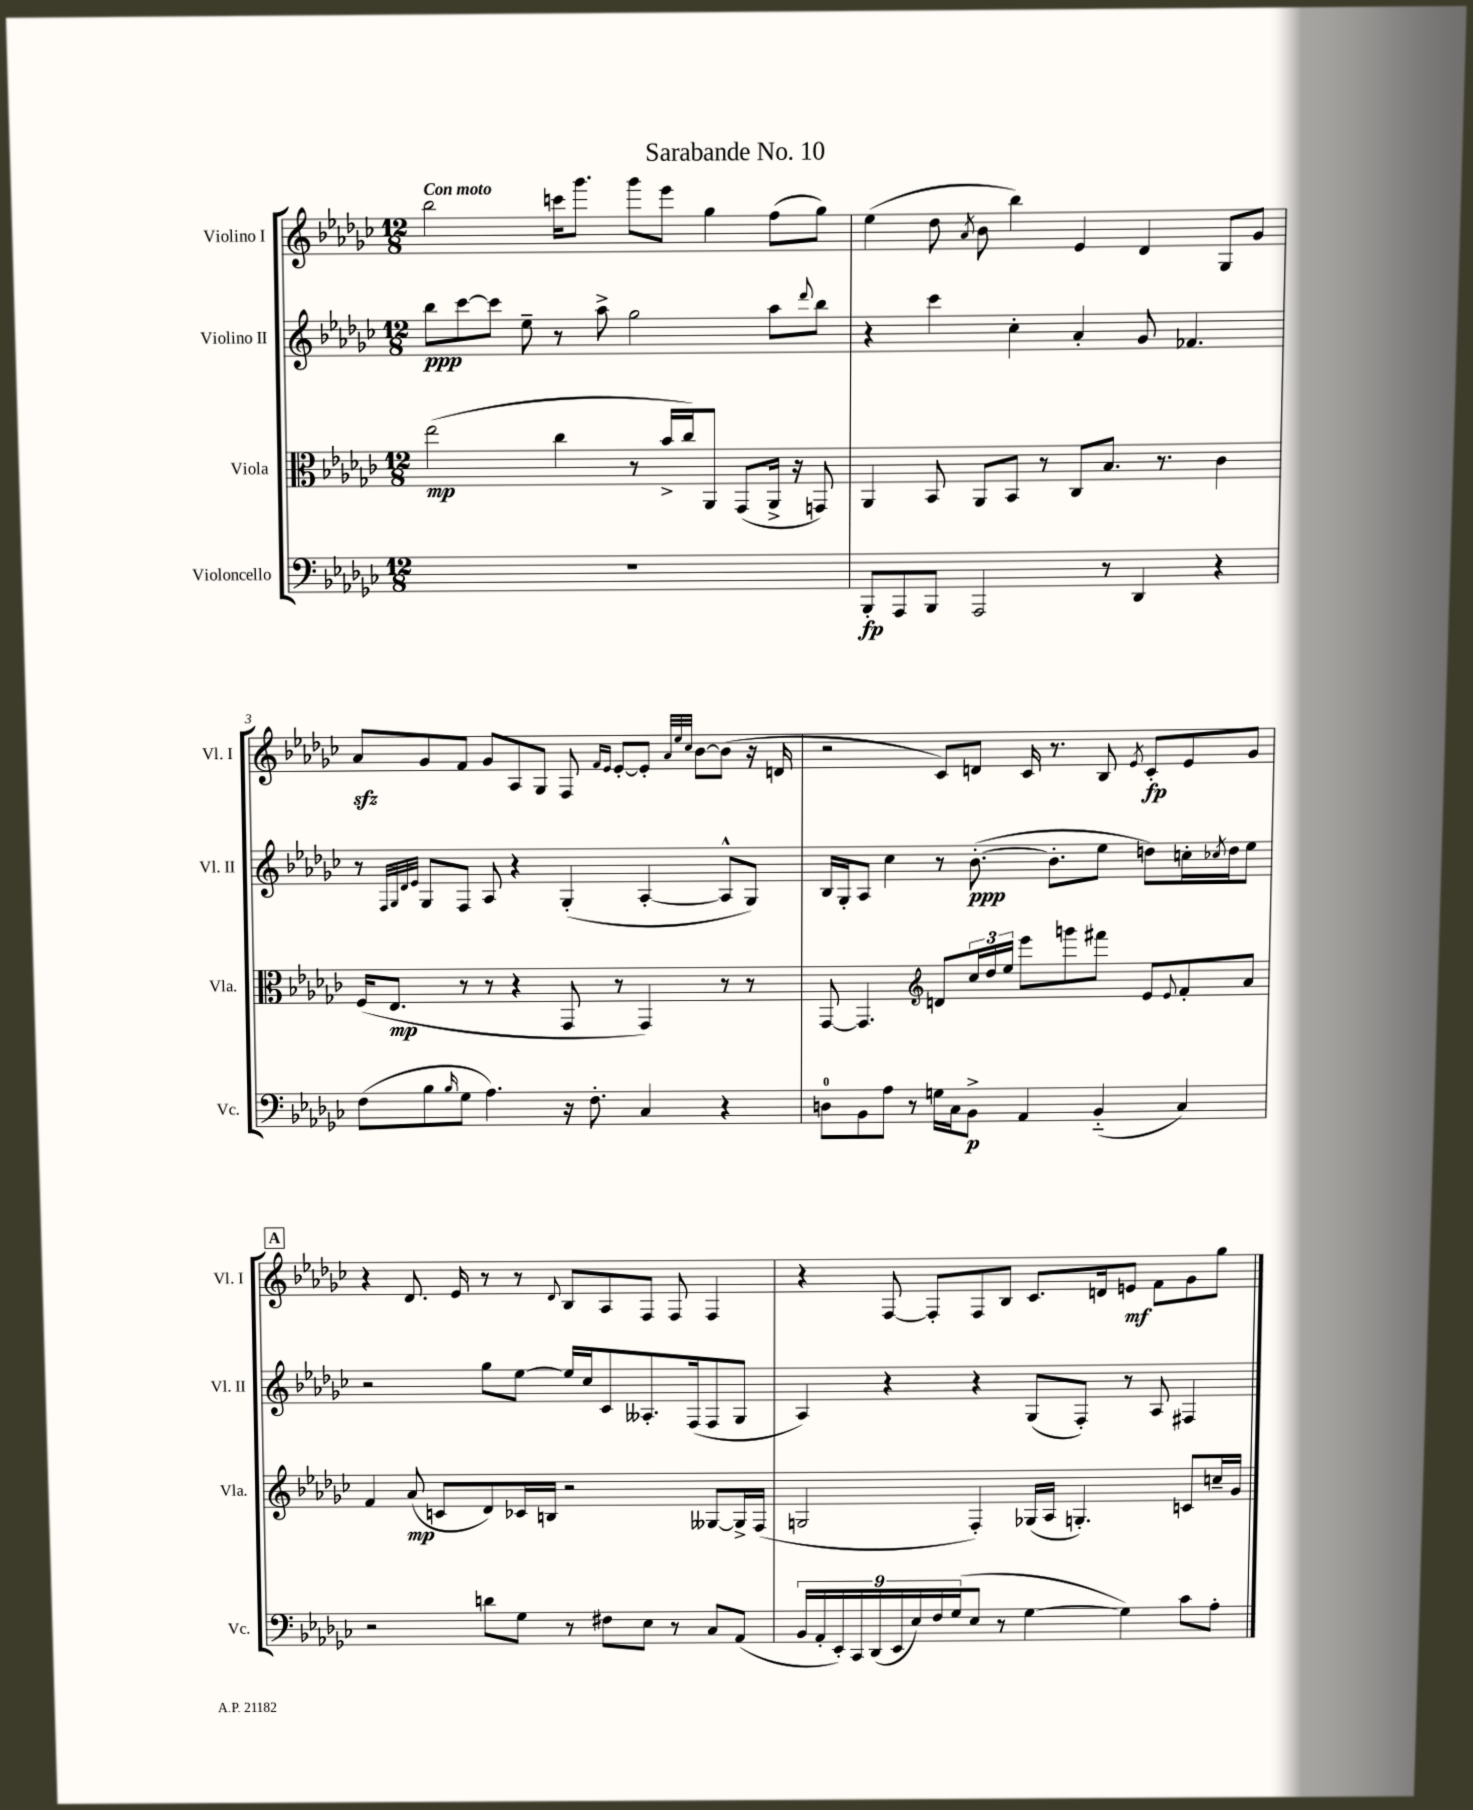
\header { title = "Sarabande No. 10" }
<<
\new StaffGroup <<
\new Staff = "s0" \with { instrumentName = "Violino I" shortInstrumentName = "Vl. I" } {
    \clef treble \key ges \major \numericTimeSignature \time 12/8 \tempo "Con moto"
    bes''2 c'''16 ges'''8. ges'''8 ees'''8 ges''4 f''8( ges''8) |
    ees''4( des''8 \acciaccatura { aes'8 } bes'8 bes''4) ees'4 des'4 ges8 ges'8 |
    aes'8\sfz ges'8 f'8 ges'8 aes8 ges8 f8 \grace { f'16 ees'16 } ees'8~-. ees'8-. \grace { aes'32 ees''32 ces''32 } bes'8~ bes'8( r16 d'16 |
    r2 ces'8) d'8 ces'16 r8. bes8 \acciaccatura { ees'8 } ces'8-.\fp ees'8 ges'8 |
    \mark \markup { \box "A" } r4 des'8. ees'16 r8 r8 \appoggiatura { des'8 } bes8 aes8 f8 f8 f4 |
    r4 f8~ f8-. f8 bes8 ces'8. d'16 e'8\mf f'8 ges'8 ges''8 \bar "|." |
}
\new Staff = "s1" \with { instrumentName = "Violino II" shortInstrumentName = "Vl. II" } {
    \clef treble \key ges \major \numericTimeSignature \time 12/8
    bes''8\ppp ces'''8~ ces'''8 ees''8-- r8 aes''8-> ges''2 aes''8 \appoggiatura { des'''8 } bes''8 |
    r4 ces'''4 ces''4-. aes'4-. ges'8 fes'4. |
    r8 \grace { f32 ges32 des'32 ees'32 } ges8 f8 aes8 r4 ges4-.( aes4~-. aes8-^ ges8) |
    bes16 ges16-. aes8 ces''4 r8 bes'8.~-.\ppp( bes'8.-. ees''8 d''8) c''16-. \acciaccatura { ces''8 } d''16 ees''8 |
    \mark \markup { \box "A" } r2 ges''8 ees''8~ ees''16 ces''16 ces'8 aeses8.-. f16( f8 ges8 |
    aes4) r4 r4 ges8( f8-.) r8 aes8 fis4 \bar "|." |
}
\new Staff = "s2" \with { instrumentName = "Viola" shortInstrumentName = "Vla." } {
    \clef alto \key ges \major \numericTimeSignature \time 12/8
    ees''2\mp( ces''4 r8 bes'16-> ces''16) aes,8 ges,8( aes,16-> r16 g,8) |
    aes,4 bes,8 aes,8 bes,8 r8 ces8 bes8. r8. ces'4 |
    f16( ees8.\mp r8 r8 r4 ges,8 r8 ges,4) r8 r8 |
    ges,8~ ges,4. \clef treble d'8 \tuplet 3/2 { ces''16 des''16 ees''16 } ees'''8 g'''8 fis'''8 ees'8 \appoggiatura { ees'8 } f'8-. aes'8 |
    \mark \markup { \box "A" } f'4 aes'8\mp( c'8 des'8) ces'16 b16 r2 geses8~ geses16-> f16( |
    g2 f4-.) ges16( aes16 g4.-.) c'8 c''16-- ges'16 \bar "|." |
}
\new Staff = "s3" \with { instrumentName = "Violoncello" shortInstrumentName = "Vc." } {
    \clef bass \key ges \major \numericTimeSignature \time 12/8
    R1. |
    bes,,8-.\fp aes,,8 bes,,8 aes,,2 r8 des,4 r4 |
    f8( bes8 \grace { bes16 } ges8 aes4.) r16 f8.-. ces4 r4 |
    d8-0 bes,8 aes8 r8 g16 ces16 bes,8->\p aes,4 bes,4-_( ces4) |
    \mark \markup { \box "A" } r2 d'8 ges8 r8 fis8 ees8 r8 ces8 aes,8( |
    \tuplet 9/8 { bes,16 aes,16-. ees,16-.) ces,16 des,16( ees,16 ees16) f16 ges16( } ees8 r8 ges4~ ges4) ces'8 aes8-. \bar "|." |
}
>>
>>
